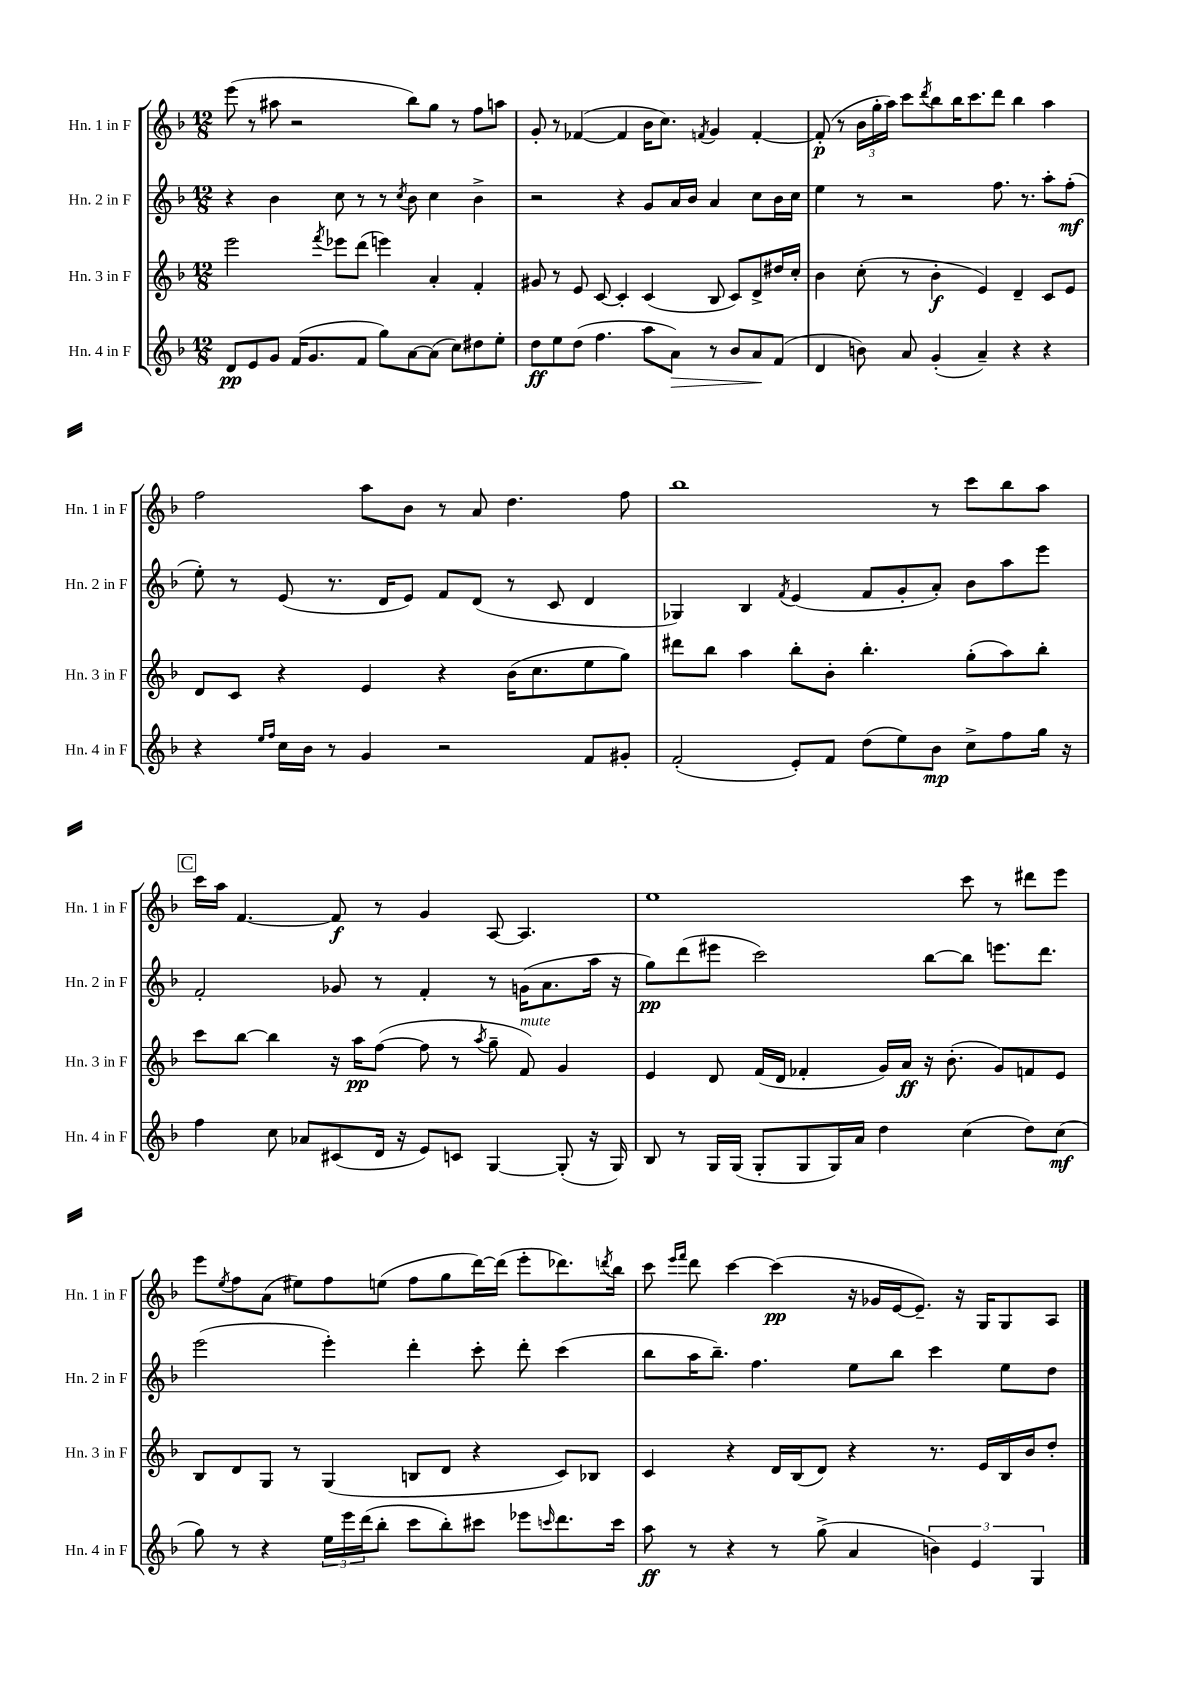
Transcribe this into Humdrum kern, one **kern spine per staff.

**kern	**kern	**kern	**kern
*staff4	*staff3	*staff2	*staff1
*clefG2	*clefG2	*clefG2	*clefG2
*k[b-]	*k[b-]	*k[b-]	*k[b-]
*M12/8	*M12/8	*M12/8	*M12/8
8d	2eee	4r	(8eee
8e	.	.	8r
8g	.	4b-	8aa#
(16f	.	.	2r
8.g	.	.	.
.	8qfff	.	.
.	8eee-	8cc	.
8f	(8ddd	8r	.
8gg)	4eee)	8r	.
.	.	8qcc	.
[8a	.	8b-	8bb-)
(8a]	4a'	4cc	8gg
8cc)	.	.	8r
8dd#	4f'	4b-^	8ff
8ee'	.	.	8aa
=	=	=	=
8dd	8g#	2r	8g'
8ee	8r	.	8r
(8dd	8e	.	([4f-
4.ff	[8c	.	.
.	4c']	4r	4f-]
8aa	(4c	8g	16b-
.	.	.	8.cc)
8a)	.	16a	.
.	.	16b-	.
.	.	.	8qf
8r	8B-	4a	4g
8b-	8c)	.	.
8a	8d^	8cc	[4f'
(8f	16dd#	16b-	.
.	16cc'	16cc	.
=	=	=	=
4d	4b-	4ee	(8f']
.	.	.	8r
8b)	(8cc'	8r	24b-
.	.	.	24gg'
.	.	.	24aa)
8a	8r	2r	8ccc
.	.	.	8qddd
(4g'	4b-'	.	8bb-
.	.	.	16bb-
.	.	.	8.ccc
4a~)	4e)	.	.
.	.	8.ff	8ddd
4r	4d~	.	4bb-
.	.	8.r	.
4r	8c	8aa'	4aa
.	8e	(8ff'	.
=	=	=	=
4r	8d	8ee')	2ff
.	8c	8r	.
16qqee	.	.	.
16qqff	.	.	.
16cc	4r	(8e	.
16b-	.	.	.
8r	.	8.r	.
4g	4e	.	8aa
.	.	16d	.
.	.	8e)	8b-
2r	4r	8f	8r
.	.	(8d	8a
.	(16b-	8r	4.dd
.	8.cc	.	.
.	.	8c	.
8f	8ee	4d	.
8g#'	8gg)	.	8ff
=	=	=	=
(2f'	8ddd#	4G-)	1bb-
.	8bb-	.	.
.	4aa	4B-	.
.	.	8qf	.
8e')	8bb-'	(4e	.
8f	8b-'	.	.
(8dd	4.bb-'	8f	.
8ee)	.	8g'	.
8b-	.	8a')	8r
8cc^	(8gg'	8b-	8ccc
8ff	8aa)	8aa	8bb-
16gg	8bb-'	8eee	8aa
16r	.	.	.
=	=	=	=
4ff	8ccc	2f'	16ccc
.	.	.	16aa
.	[8bb-	.	[4.f
8cc	4bb-]	.	.
8a-	.	.	.
(8c#	16r	8g-	8f]
.	16aa	.	.
16d	([8ff	8r	8r
16r	.	.	.
8e)	8ff]	4f'	4g
8c	8r	.	.
.	8qaa	.	.
[4G	8gg~	8r	[8A
.	8f)	(16g	4.A]
.	.	8.a	.
(8G']	4g	.	.
16r	.	16aa	.
16G)	.	16r	.
=	=	=	=
8B-	4e	8gg)	1ee
8r	.	(8ddd	.
16G	8d	8eee#	.
(16G	.	.	.
8G'	(16f	2ccc)	.
.	16d	.	.
8G	4f-'	.	.
16G)	.	.	.
16a	.	.	.
4dd	16g)	.	.
.	16a	.	.
.	16r	[8bb-	.
.	(8.b-'	.	.
(4cc	.	8bb-]	8ccc
.	8g)	8.eee	8r
8dd)	8f	.	8ddd#
.	.	8.ddd	.
(8cc	8e	.	8eee
=	=	=	=
8gg)	8B-	(2eee	8eee
.	.	.	8qee
8r	8d	.	8ff
4r	8G	.	(8a
.	8r	.	8ee#)
24ee	(4G	4eee')	8ff
24eee	.	.	.
(24ddd	.	.	.
8bb-'	.	.	(8ee
8ccc	8B	4ddd'	8ff
8bb-')	8d	.	8gg
8ccc#	4r	8ccc'	[16ddd)
.	.	.	(16ddd]
8eee-	.	8ddd'	8eee'
16qqccc	.	.	.
8.ddd	8c)	(4ccc	8.ddd-)
.	8B-	.	.
.	.	.	8qddd
16ccc	.	.	16bb-
=	=	=	=
8aa	4c	8bb-	8ccc
.	.	.	16qqeee
.	.	.	16qqfff
8r	.	16aa	8ddd
.	.	8.bb-~)	.
4r	4r	.	[4ccc
.	.	4.ff	.
8r	16d	.	(4ccc]
.	(16B-	.	.
(8gg^	8d)	.	.
4a	4r	8ee	16r
.	.	.	16g-
.	.	8bb-	[16e
.	.	.	8.e~])
6b)	8.r	4ccc	.
.	.	.	16r
6e	.	.	.
.	16e	.	16G
.	16B-	8ee	8G
.	16b-	.	.
6G	.	.	.
.	8dd'	8dd	8A
==	==	==	==
*-	*-	*-	*-
